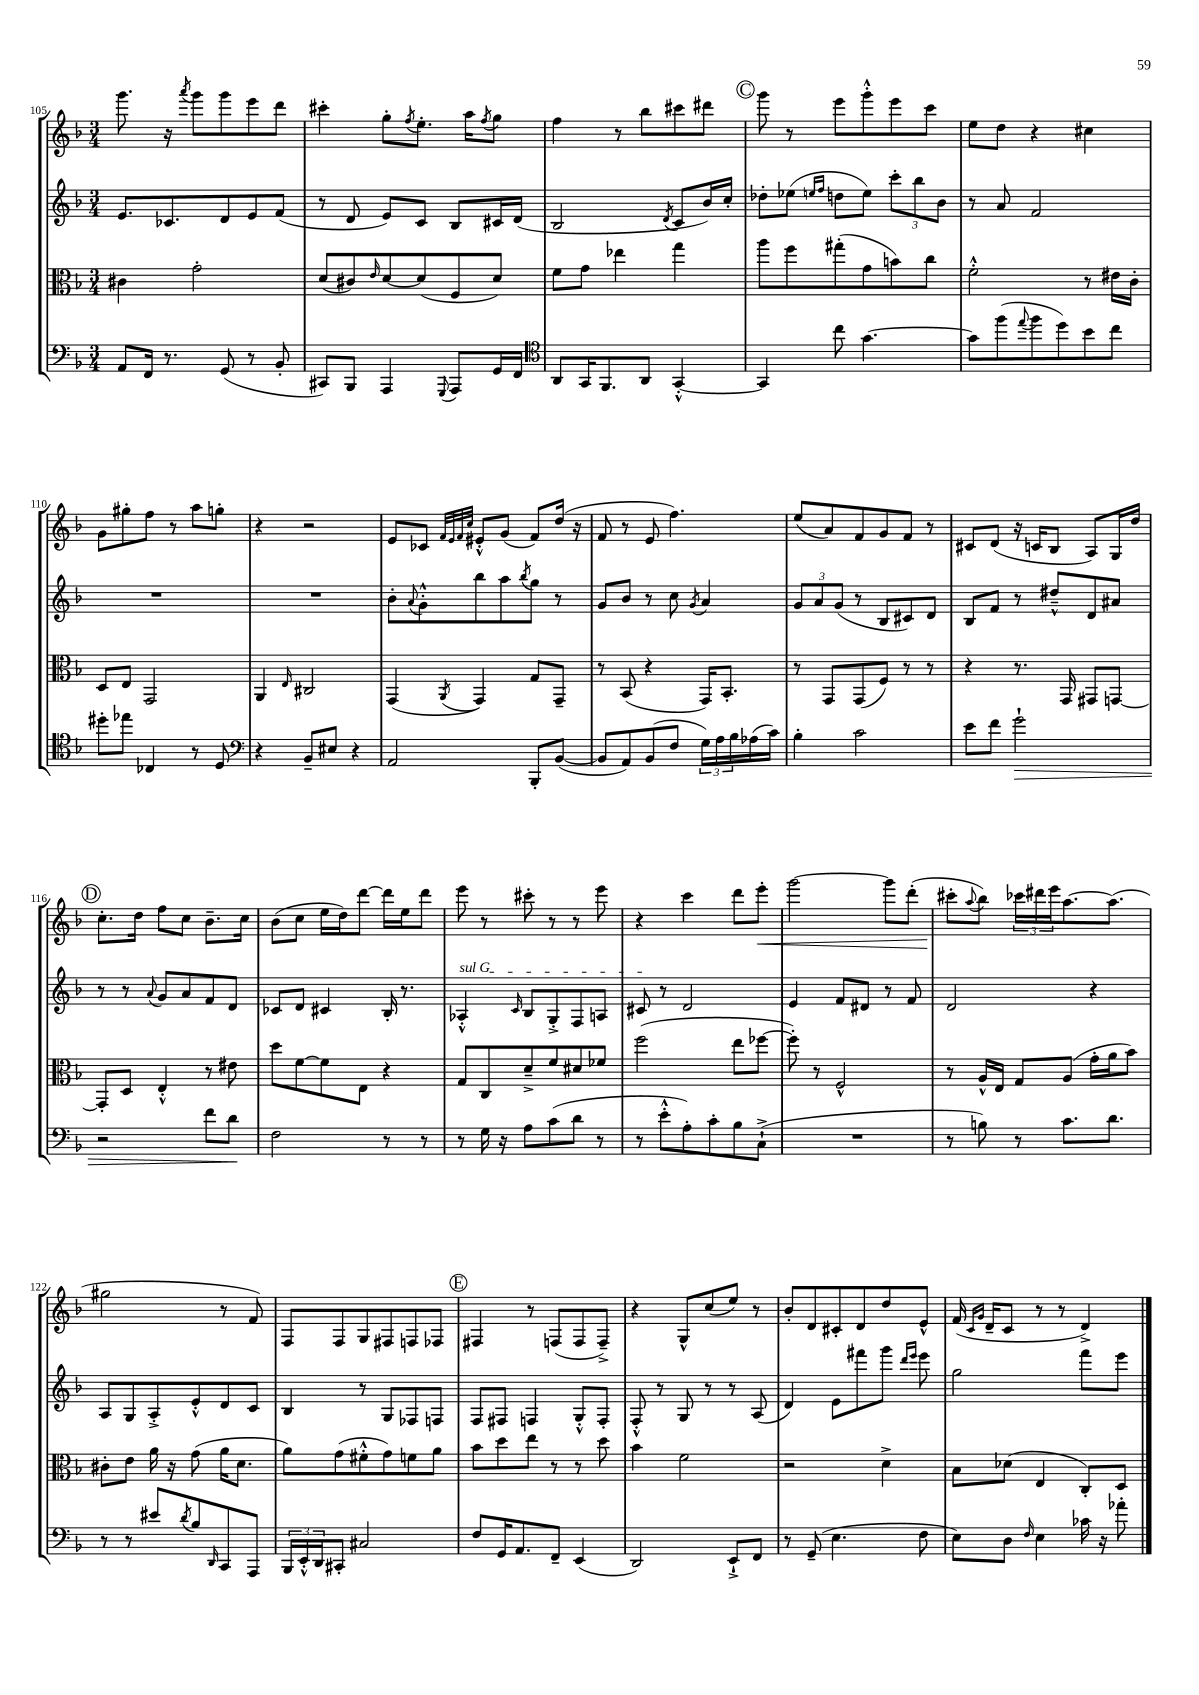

**kern	**kern	**kern	**kern
*staff4	*staff3	*staff2	*staff1
*clefF4	*clefC3	*clefG2	*clefG2
*k[b-]	*k[b-]	*k[b-]	*k[b-]
*M3/4	*M3/4	*M3/4	*M3/4
8AA/L	4c#\	8.e/L	8.ggg\
16FF/Jk	.	.	.
8.r	.	8.c-/	16r
.	.	.	8qaaa/
.	2g'\	.	8ggg\L
(8GG/	.	8d/	8ggg\
8r	.	8e/	8eee\
8BB-'/	.	(8f/J	8ddd\J
=	=	=	=
8CC#/L)	(8d/L	8r	4ccc#'\
8BBB-/J	8c#/)	8d/	.
.	16qqe/	.	.
4AAA/	[8d/	8e/L)	8gg'\L
.	.	.	8qff/
.	(8d/]	8c/J	8.ee'\J
8qqGGG/	.	.	.
8AAA/L	8F/	8B-/L	.
.	.	.	16aa\LK
.	.	.	8qff/
16GG/L	8d/J)	16c#/L	8gg\J
16FF/JJ	.	(16d/JJ	.
=	=	=	=
*clefC4	*	*	*
8AA/L	8f\L	2B-/	4ff\
16GG/K	8g\J	.	.
8.FF/	.	.	.
.	4ee-\	.	8r
8AA/J	.	.	8bb-\L
.	.	8qd/	.
[4GG'^^/	4gg\	8c/L	8ccc#\
.	.	16b-/L)	8ddd#\J
.	.	16cc'/JJ	.
=	=	=	=
4GG/]	8aa\L	8dd-'\L	8ggg\
.	8ff\	(8ee-\J	8r
.	.	16qqee/LL	.
.	.	16qqff/JJ	.
8cc\	(8gg#'\	8dd\L	8eee\L
[4.g\	8g\	8ee\J)	8ggg'^^\
.	8b\)	12ccc'\L	8eee\
.	.	12bb-\	.
.	8cc\J	.	8ccc\J
.	.	12b-\J	.
=	=	=	=
8g\]L	2f'^^\	8r	8ee\L
(8ff\	.	8a/	8dd\J
8qqee/	.	.	.
8ff\	.	2f/	4r
8dd\)	.	.	.
8b-\	8r	.	4cc#\
8cc\J	16e#\LL	.	.
.	16c'\JJ	.	.
=	=	=	=
8dd#'\L	8D/L	2.r	8g\L
8ee-\J	8E/J	.	8gg#'\
4C-/	2GG/	.	8ff\J
.	.	.	8r
8r	.	.	8aa\L
8D/	.	.	8gg'\J
=	=	=	=
*clefF4	*	*	*
4r	4AA/	2.r	4r
.	16qqE/	.	.
8BB-~/L	2C#/	.	2r
8E#/J	.	.	.
4r	.	.	.
=	=	=	=
2AA/	(4GG/	8b-'\L	8e/L
.	.	8qqa/	.
.	.	8g'^^\	8c-/J
.	.	.	32qqf/LLL
.	.	.	32qqe/
.	.	.	32qqf/
.	8qAA/	.	32qqcc/JJJ
.	4GG/)	8bb-\	8e#'^^/L
.	.	8aa\	(8g/J
.	.	8qbb-/	.
8BBB-'/L	8G/L	8gg\J	8f/L)
([8BB-/J	8GG~/J	8r	(16dd/Jk
.	.	.	16r
=	=	=	=
8BB-/]L	8r	8g/L	8f/
8AA/)	(8BB-/	8b-/J	8r
(8BB-/	4r	8r	8e/
8F/J	.	8cc\	4.ff\)
.	.	8qg/	.
24G\LL)	16GG/LK)	4a/	.
24A\	.	.	.
.	8.BB-'/J	.	.
24B-\	.	.	.
(16A-\	.	.	.
16c\JJ)	.	.	.
=	=	=	=
4B-'\	8r	12g/L	(8ee/L
.	.	12a/	.
.	8GG/L	.	8a/)
.	.	(12g/J	.
2c\	(8GG/	8r	8f/
.	8F/J)	8B-/L	8g/
.	8r	8c#/)	8f/J
.	8r	8d/J	8r
=	=	=	=
8e\L	4r	8B-/L	8c#/L
8f\J	.	8f/J	(8d/J
2g`\	8.r	8r	16r
.	.	.	16c/LK
.	.	8dd#~^^/L	8B-/J
.	16GG/	.	.
.	8GG#/L	8d/	8A/L)
.	[8GG/J	8a#/J	16G/L
.	.	.	16dd/JJ
=	=	=	=
2r	8GG'/]L	8r	8.cc'\L
.	8D/J	8r	.
.	.	.	16dd\Jk
.	.	8qqa/	.
.	4E'^^/	8g/L	8ff\L
.	.	8a/	8cc\J
8f\L	8r	8f/	8.b-~\L
8d\J	8e#\	8d/J	.
.	.	.	16cc\Jk
=	=	=	=
2F\	8dd\L	8c-/L	(8b-\L
.	[8f\	8d/J	8cc\J
.	8f\]	4c#/	16ee\LL
.	.	.	16dd\J)
.	8E\J	.	[8ddd\J
8r	4r	16B-'/	16ddd\]LL
.	.	8.r	16ee\J
8r	.	.	8ddd\J
=	=	=	=
8r	8G/L	4A-'^^/	8eee\
16G\	8C/	.	8r
16r	.	.	.
.	.	16qqc/	.
8A\L	8d~^/	8B-/L	8ccc#'\
(8c\	8f/	8G'^/	8r
8d\J	8d#/	8F/	8r
8r	8f-/J	8A/J	8eee\
=	=	=	=
8r	(2ff\	8c#/	4r
8e'^^\L	.	8r	.
8A'\)	.	2d/	4ccc\
8c'\	.	.	.
8B-\	8ee\L	.	8ddd\L
(8C`^\J	[8ff-\J	.	8eee'\J
=	=	=	=
2.r	8ff-'\])	4e/	[2ggg\
.	8r	.	.
.	2F^^/	8f/L	.
.	.	8d#/J	.
.	.	8r	8ggg\]L
.	.	8f/	(8ddd'\J
=	=	=	=
8r	8r	2d/	8ccc#'\L
.	.	.	8qqaa/
8B\)	16A^^/LL	.	8bb-\J)
.	16E/JJ	.	.
8r	8G/L	.	24ccc-\LL
.	.	.	24ddd#\
.	.	.	24eee\J
8.c\L	(8A/J	.	[8.aa\
.	16g'\LL	4r	.
8.d\J	16a\J	.	(8.aa\]J
.	8b-\J)	.	.
=	=	=	=
8r	8c#'\L	8A/L	2gg#\
8r	8e\J	8G/	.
8e#/L	16a\	8A'^/	.
.	16r	.	.
8qd/	.	.	.
8B-/	(8g\	8e'^^/	.
16qqDD/	.	.	.
8CC/	16a\LK	8d/	8r
.	8.d\J	.	.
8AAA/J	.	8c/J	8f/)
=	=	=	=
24BBB-/LL	8a\L)	4B-/	8F/L
24EE'^^/	.	.	.
24DD/J	.	.	.
8CC#'/J	(8g\	.	8F/
2C#/	8f#'^^\	8r	8G/
.	8g\)	8G/L	8F#/
.	8f\	8F-/	8F/
.	8a\J	8F/J	8F-/J
=	=	=	=
8F/L	8b-\L	8F/L	4F#/
16GG/K	8dd\	8F#/J	.
8.AA/	.	.	.
.	8ee\J	4F/	8r
8FF~/J	8r	.	(8F/L
(4EE/	8r	8G'^^/L	8F/
.	8dd\	8F'/J	8F~^/J)
=	=	=	=
2DD/)	4b-\	8F'^^/	4r
.	.	8r	.
.	2f\	8G/	8G^^/L
.	.	8r	(8cc/
8EE`^/L	.	8r	8ee/J)
8FF/J	.	(8A/	8r
=	=	=	=
8r	2r	4d/)	8b-'/L
(8GG~/	.	.	8d/
4.E\	.	8e\L	8c#'/
.	.	8fff#\	8d/
.	4d^\	8ggg\J	8dd/
.	.	16qqddd/LL	.
.	.	16qqeee/JJ	.
8F\	.	8eee\	8e^^/J
=	=	=	=
8E\L)	8B-\L	2gg\	(16f/
.	.	.	16qqc/LL
.	.	.	16qqg/JJ
.	.	.	16d~/LK
8D\J	(8d-\J	.	8c/J
16qqF/	.	.	.
4E\	4E/	.	8r
.	.	.	8r
16c-\	8C'/L)	8fff\L	4d^/)
16r	.	.	.
8a-'\	8D/J	8eee\J	.
==	==	==	==
*-	*-	*-	*-
